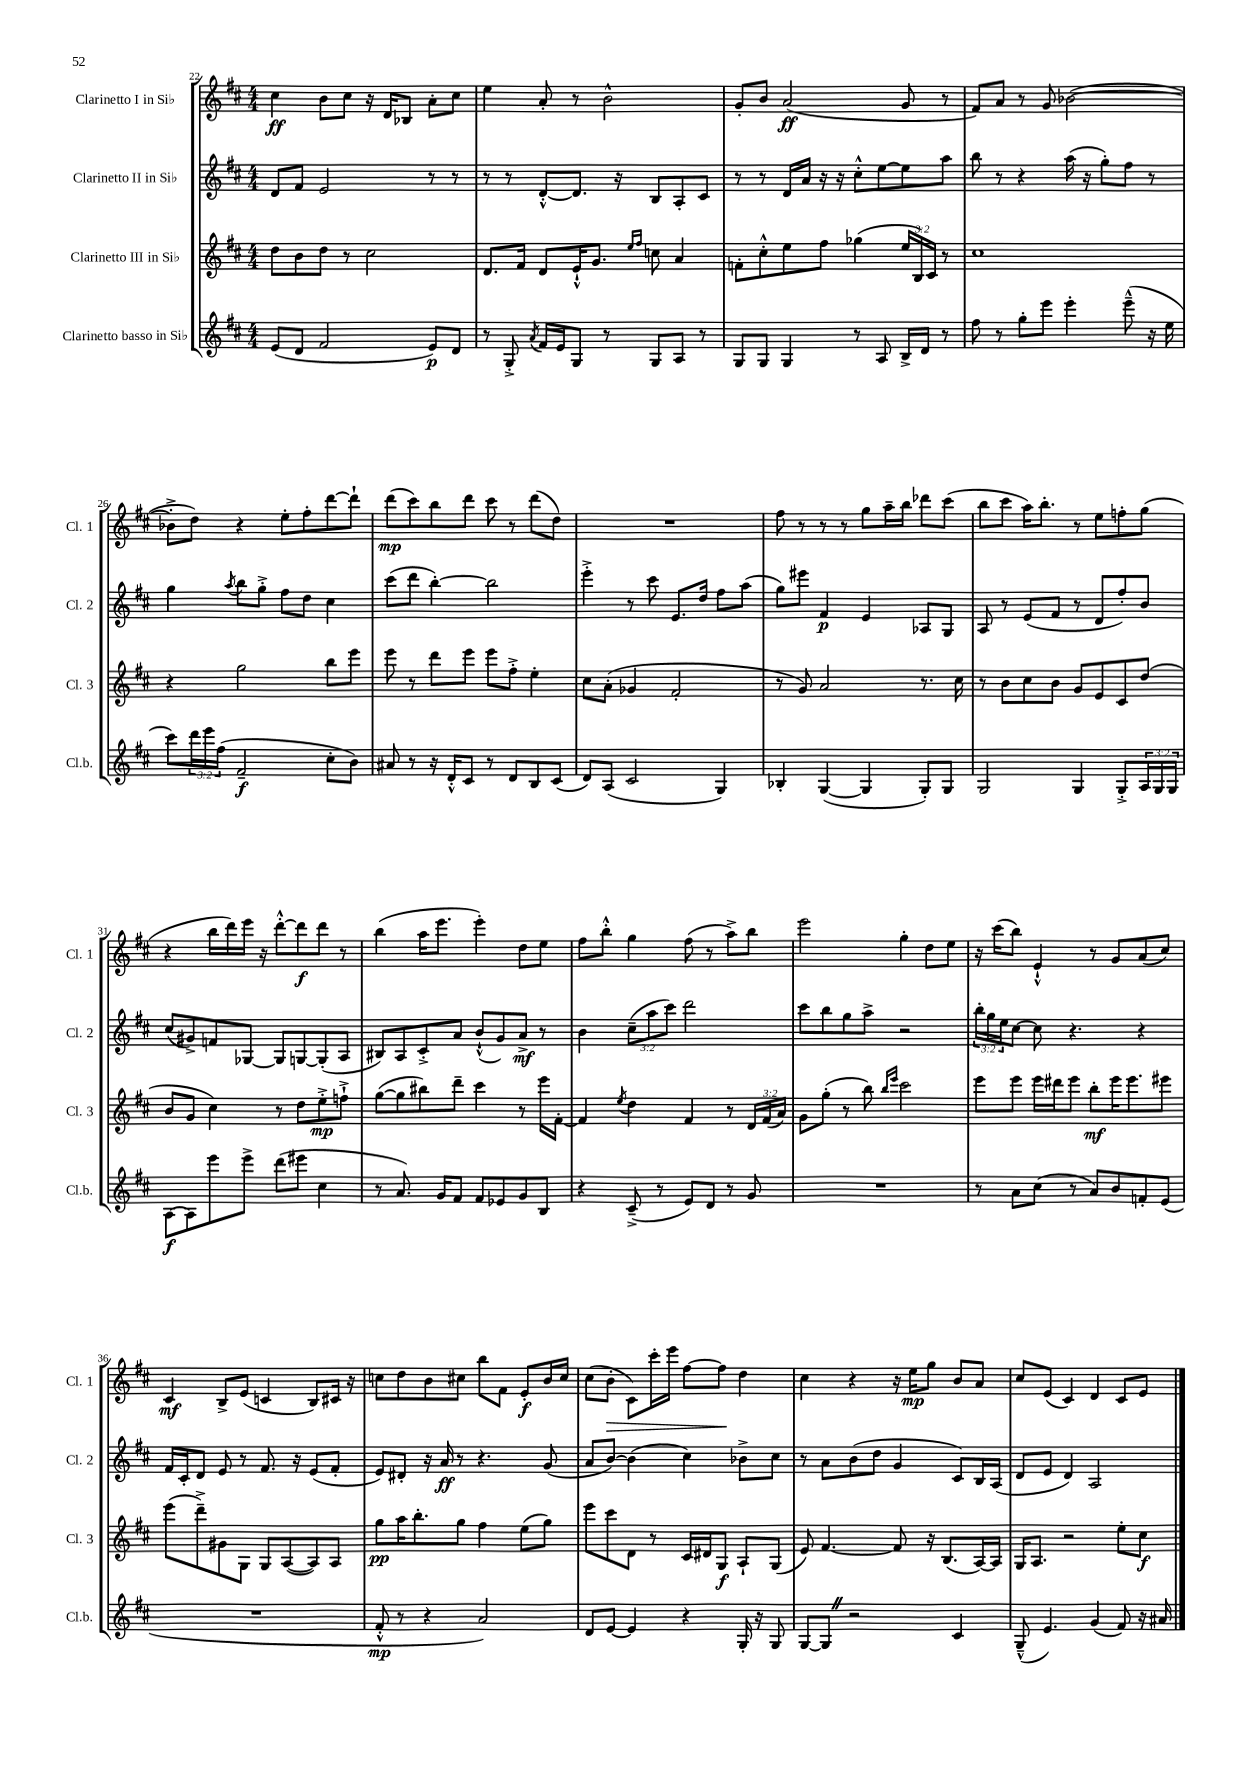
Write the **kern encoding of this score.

**kern	**dynam	**kern	**dynam	**kern	**dynam	**kern	**dynam
*part4	*part4	*part3	*part3	*part2	*part2	*part1	*part1
*staff4	*staff4	*staff3	*staff3	*staff2	*staff2	*staff1	*staff1
*I"Clarinetto basso in Si♭	*	*I"Clarinetto III in Si♭	*	*I"Clarinetto II in Si♭	*	*I"Clarinetto I in Si♭	*
*I'Cl.b.	*	*I'Cl. 3	*	*I'Cl. 2	*	*I'Cl. 1	*
*clefG2	*	*clefG2	*	*clefG2	*	*clefG2	*
*k[f#c#]	*	*k[f#c#]	*	*k[f#c#]	*	*k[f#c#]	*
*M4/4	*	*M4/4	*	*M4/4	*	*M4/4	*
=22	=22	=22	=22	=22	=22	=22	=22
(8e/L	.	8dd\L	.	8d/L	.	4cc#\	ff
8d/J	.	8b\	.	8f#/J	.	.	.
2f#/	.	8dd\J	.	2e/	.	8b\L	.
.	.	8r	.	.	.	8cc#\J	.
.	.	2cc#\	.	.	.	16r	.
.	.	.	.	.	.	16d/KL	.
.	.	.	.	.	.	8B-X/J	.
8e/L)	p	.	.	8r	.	8a'\L	.
8d/J	.	.	.	8r	.	8cc#\J	.
=23	=23	=23	=23	=23	=23	=23	=23
8r	.	8.d/L	.	8r	.	4ee\	.
8G'^/	.	.	.	8r	.	.	.
.	.	16f#/Jk	.	.	.	.	.
8qa/	.	.	.	.	.	.	.
16f#/LL	.	8d/L	.	[8d'^^/L	.	8a'/	.
16e/J	.	.	.	.	.	.	.
8G/J	.	16e`^^/K	.	8.d/J]	.	8r	.
.	.	8.g/J	.	.	.	.	.
8r	.	.	.	.	.	2b^^\	.
.	.	.	.	16r	.	.	.
.	.	16qqee/LL	.	.	.	.	.
.	.	16qqff#/JJ	.	.	.	.	.
8G/L	.	8ccn\	.	8B/L	.	.	.
8A/J	.	4a/	.	8A'/	.	.	.
8r	.	.	.	8c#/J	.	.	.
=24	=24	=24	=24	=24	=24	=24	=24
8G/L	.	8fn'\L	.	8r	.	8g'/L	.
8G/J	.	8cc#'^^\	.	8r	.	8b/J	.
4G/	.	8ee\	.	16d/LL	.	(2a/	ff
.	.	.	.	16a/JJ	.	.	.
.	.	8ff#\J	.	16r	.	.	.
.	.	.	.	16r	.	.	.
8r	.	(4gg-X\	.	8cc#'^^\L	.	.	.
8A/	.	.	.	[8ee\	.	.	.
16B^/LL	.	24ee/LL	.	8ee\]	.	8g/	.
.	.	24B/)	.	.	.	.	.
16d/JJ	.	.	.	.	.	.	.
.	.	24c#/JJ	.	.	.	.	.
8r	.	8r	.	8aa\J	.	8r	.
=25	=25	=25	=25	=25	=25	=25	=25
8ff#\	.	1cc#	.	8bb\	.	8f#/L)	.
8r	.	.	.	8r	.	8a/J	.
8gg'\L	.	.	.	4r	.	8r	.
8eee\J	.	.	.	.	.	8g/	.
4eee'\	.	.	.	(16aa\	.	([2b-X\	.
.	.	.	.	16r	.	.	.
.	.	.	.	8gg'\L)	.	.	.
(8eee~^^\	.	.	.	8ff#\J	.	.	.
16r	.	.	.	8r	.	.	.
16ee\	.	.	.	.	.	.	.
!!LO:LB:g=z
=26	=26	=26	=26	=26	=26	=26	=26
8ccc#\L)	.	4r	.	4gg\	.	8b-X'^\L]	.
24ddd\L	.	.	.	.	.	8dd\J)	.
24eee\	.	.	.	.	.	.	.
(24ff#\JJ	.	.	.	.	.	.	.
.	.	.	.	8qaa/	.	.	.
2f#~/	f	2gg\	.	8bb\L	.	4r	.
.	.	.	.	8gg'^\J	.	.	.
.	.	.	.	8ff#\L	.	8ee'\L	.
.	.	.	.	8dd\J	.	8ff#'\	.
8cc#'\L	.	8bb\L	.	4cc#\	.	[8ddd\	.
8b\J)	.	8eee\J	.	.	.	8ddd`\J]	.
=27	=27	=27	=27	=27	=27	=27	=27
8a#X/	.	8eee\	.	(8ccc#\L	.	(8ddd\L	mp
8r	.	8r	.	8ddd\J	.	8ccc#\)	.
16r	.	8ddd\L	.	[4bb'\)	.	8bb\	.
16d'^^/KL	.	.	.	.	.	.	.
8c#/J	.	8eee\J	.	.	.	8ddd\J	.
8r	.	8eee\L	.	2bb\]	.	8ccc#\	.
8d/L	.	8ff#'^\J	.	.	.	8r	.
8B/	.	4ee'\	.	.	.	(8ddd\L	.
(8c#/J	.	.	.	.	.	8dd\J)	.
=28	=28	=28	=28	=28	=28	=28	=28
8d/L)	.	8cc#\L	.	4eee'^\	.	1r	.
(8A/J	.	(8a'\J	.	.	.	.	.
2c#/	.	4g-X/	.	8r	.	.	.
.	.	.	.	8ccc#\	.	.	.
.	.	2f#'/	.	8.e/L	.	.	.
.	.	.	.	16dd/Jk	.	.	.
4G/)	.	.	.	8ff#\L	.	.	.
.	.	.	.	(8aa\J	.	.	.
=29	=29	=29	=29	=29	=29	=29	=29
4B-X'/	.	8r	.	8gg\L)	.	8ff#\	.
.	.	8g/)	.	8eee#X\J	.	8r	.
([4G/	.	2a/	.	4f#/	p	8r	.
.	.	.	.	.	.	8r	.
4G/]	.	.	.	4e/	.	8gg\L	.
.	.	.	.	.	.	16aa~\L	.
.	.	.	.	.	.	16bb\JJ	.
8G'/L)	.	8.r	.	8A-X/L	.	8ddd-X\L	.
8G/J	.	.	.	8G/J	.	(8ccc#\J	.
.	.	16cc#\	.	.	.	.	.
=30	=30	=30	=30	=30	=30	=30	=30
2G/	.	8r	.	8A/	.	8bb\L	.
.	.	8b\L	.	8r	.	8ccc#\J	.
.	.	8cc#\	.	(8e/L	.	16aa\KL)	.
.	.	.	.	.	.	8.bb'\J	.
.	.	8b\J	.	8f#/J	.	.	.
4G/	.	8g/L	.	8r	.	8r	.
.	.	8e/	.	8d/L	.	8ee\L	.
8G'^/L	.	8c#/	.	8ff#'/)	.	8ffn'\	.
24A/L	.	(8dd/J	.	8b/J	.	(8gg\J	.
24G/	.	.	.	.	.	.	.
24G/JJ	.	.	.	.	.	.	.
!!LO:LB:g=z
=31	=31	=31	=31	=31	=31	=31	=31
[8A\L	f	8b/L	.	(8cc#/L	.	4r	.
8A\]	.	8g/J	.	8g#X^/)	.	.	.
8eee\	.	4cc#\)	.	8fn/	.	16bb\LL	.
.	.	.	.	.	.	16ddd\)	.
8eee^\J	.	.	.	[8G-X/J	.	16eee\JJ	.
.	.	.	.	.	.	16r	.
(8ddd\L	.	8r	.	8G-/L]	.	[8ddd'^^\L	.
8eee#X\J	.	8dd\L	.	[8Gn/	.	8ddd\]	f
4cc#\	.	8ee'^\	mp	(8G'/]	.	8ddd\J	.
.	.	8ffn`^\J	.	8A/J	.	8r	.
=32	=32	=32	=32	=32	=32	=32	=32
8r	.	([8gg\L	.	8B#X/L)	.	(4bb\	.
8.a/)	.	8gg\]	.	8A/	.	.	.
.	.	8bb#X\)	.	8c#'^/	.	16aa\KL	.
16g/KL	.	.	.	.	.	8.eee\J	.
8f#/J	.	8ddd~\J	.	8a/J	.	.	.
8f#/L	.	4ccc#\	.	(8b`^^/L	.	4eee'\)	.
8e-X/	.	.	.	8g/)	.	.	.
8g/	.	8r	.	8a^/J	mf	8dd\L	.
8B/J	.	16eee\LL	.	8r	.	8ee\J	.
.	.	[16f#'\JJ	.	.	.	.	.
=33	=33	=33	=33	=33	=33	=33	=33
4r	.	4f#/]	.	4b\	.	8ff#\L	.
.	.	.	.	.	.	8bb'^^\J	.
.	.	8qee/	.	.	.	.	.
(8c#~^/	.	4dd\	.	(12cc#~\L	.	4gg\	.
.	.	.	.	12aa\	.	.	.
8r	.	.	.	.	.	.	.
.	.	.	.	12ccc#\J)	.	.	.
8e/L)	.	4f#/	.	2ddd\	.	(8ff#\	.
8d/J	.	.	.	.	.	8r	.
8r	.	8r	.	.	.	8aa^\L)	.
8g/	.	24d/LL	.	.	.	8bb\J	.
.	.	(24f#/	.	.	.	.	.
.	.	24a/JJ)	.	.	.	.	.
=34	=34	=34	=34	=34	=34	=34	=34
1r	.	8g\L	.	8ccc#\L	.	2eee\	.
.	.	(8gg'\J	.	8bb\	.	.	.
.	.	8r	.	8gg\	.	.	.
.	.	8bb\)	.	8aa^\J	.	.	.
.	.	16qqbb/LL	.	.	.	.	.
.	.	16qqeee/JJ	.	.	.	.	.
.	.	2ccc#\	.	2r	.	4gg'\	.
.	.	.	.	.	.	8dd\L	.
.	.	.	.	.	.	8ee\J	.
=35	=35	=35	=35	=35	=35	=35	=35
8r	.	8eee\L	.	24bb'\LL	.	16r	.
.	.	.	.	24gg\	.	.	.
.	.	.	.	.	.	(16ccc#\KL	.
.	.	.	.	24ee\J	.	.	.
8a\L	.	8eee\J	.	[8cc#\J	.	8bb\J)	.
(8cc#\J	.	16eee\LL	.	8cc#\]	.	4e`^^/	.
.	.	16ddd#X\J	.	.	.	.	.
8r	.	8eee\J	.	4.r	.	.	.
8a/L)	.	8bb'\L	mf	.	.	8r	.
8b/	.	16eee\K	.	.	.	8g/L	.
.	.	8.eee\	.	.	.	.	.
8fn'/	.	.	.	4r	.	(8a/	.
(8e/J	.	8eee#X\J	.	.	.	8cc#/J)	.
!!LO:LB:g=z
=36	=36	=36	=36	=36	=36	=36	=36
1r	.	(8eee\L	.	16f#/LL	.	4c#/	mf
.	.	.	.	16c#'/J	.	.	.
.	.	8ddd~^\)	.	8d/J	.	.	.
.	.	8g#X\	.	8e/	.	8B^/L	.
.	.	8G\J	.	8r	.	(8e/J	.
.	.	8G/L	.	8.f#/	.	4cn/	.
.	.	([8A/	.	.	.	.	.
.	.	.	.	16r	.	.	.
.	.	8A/])	.	(8e/L	.	8B/L)	.
.	.	8A/J	.	8f#'/J	.	16c#X/Jk	.
.	.	.	.	.	.	16r	.
=37	=37	=37	=37	=37	=37	=37	=37
8f#'^^/	mp	8gg\L	pp	8e/L)	.	8ccn\L	.
8r	.	16aa\K	.	8d#X'/J	.	8dd\	.
.	.	8.bb'\	.	.	.	.	.
4r	.	.	.	16r	.	8b\	.
.	.	.	.	16a/	ff	.	.
.	.	8gg\J	.	8r	.	8cc#X\J	.
2a/)	.	4ff#\	.	4.r	.	8bb\L	.
.	.	.	.	.	.	8f#\J	.
.	.	(8ee\L	.	.	.	8e'/L	f
.	.	8gg\J)	.	(8g/	.	16b/L	.
.	.	.	.	.	.	16cc#/JJ	.
=38	=38	=38	=38	=38	=38	=38	=38
8d/L	.	8eee\L	.	8a/L	.	(8cc#\L	.
!	!	!	!	!	!	!	!LO:HP:b
[8e/J	.	8ccc#\	.	[8b/J)	.	8b'\J	>
4e/]	.	8d\J	.	(4b\]	.	8c#\L)	.
.	.	8r	.	.	.	16ccc#'\L	.
.	.	.	.	.	.	16eee\JJ	.
4r	.	16c#/LL	.	4cc#\)	.	[8ff#\L	.
.	.	16d#X/J	.	.	.	.	.
.	.	8G/J	f	.	.	8ff#\J]	.
16G'/	.	8A`/L	.	8b-X^\L	.	4dd\	]
16r	.	.	.	.	.	.	.
8G/	.	(8G/J	.	8cc#\J	.	.	.
=39	=39	=39	=39	=39	=39	=39	=39
[8G/L	.	8e/)	.	8r	.	4cc#\	.
8GZ/J]	.	[4.f#/	.	8a\L	.	.	.
2r	.	.	.	(8b\	.	4r	.
.	.	.	.	8dd\J	.	.	.
.	.	8f#/]	.	4g/	.	16r	.
.	.	.	.	.	.	16ee\KL	mp
.	.	16r	.	.	.	8gg\J	.
.	.	(8.B/L	.	.	.	.	.
4c#/	.	.	.	8c#/L)	.	8b/L	.
.	.	[16A/L)	.	16B/L	.	8a/J	.
.	.	16A/JJ]	.	(16A/JJ	.	.	.
=40	=40	=40	=40	=40	=40	=40	=40
(8G~^^/	.	16G/KL	.	8d/L	.	8cc#/L	.
.	.	8.A/J	.	.	.	.	.
4.e/)	.	.	.	8e/J	.	(8e/J	.
.	.	2r	.	4d/)	.	4c#/)	.
(4g/	.	.	.	2A/	.	4d/	.
8f#/)	.	8ee'\L	.	.	.	8c#/L	.
16r	.	8cc#\J	f	.	.	8e/J	.
16a#X/	.	.	.	.	.	.	.
==	==	==	==	==	==	==	==
*-	*-	*-	*-	*-	*-	*-	*-
